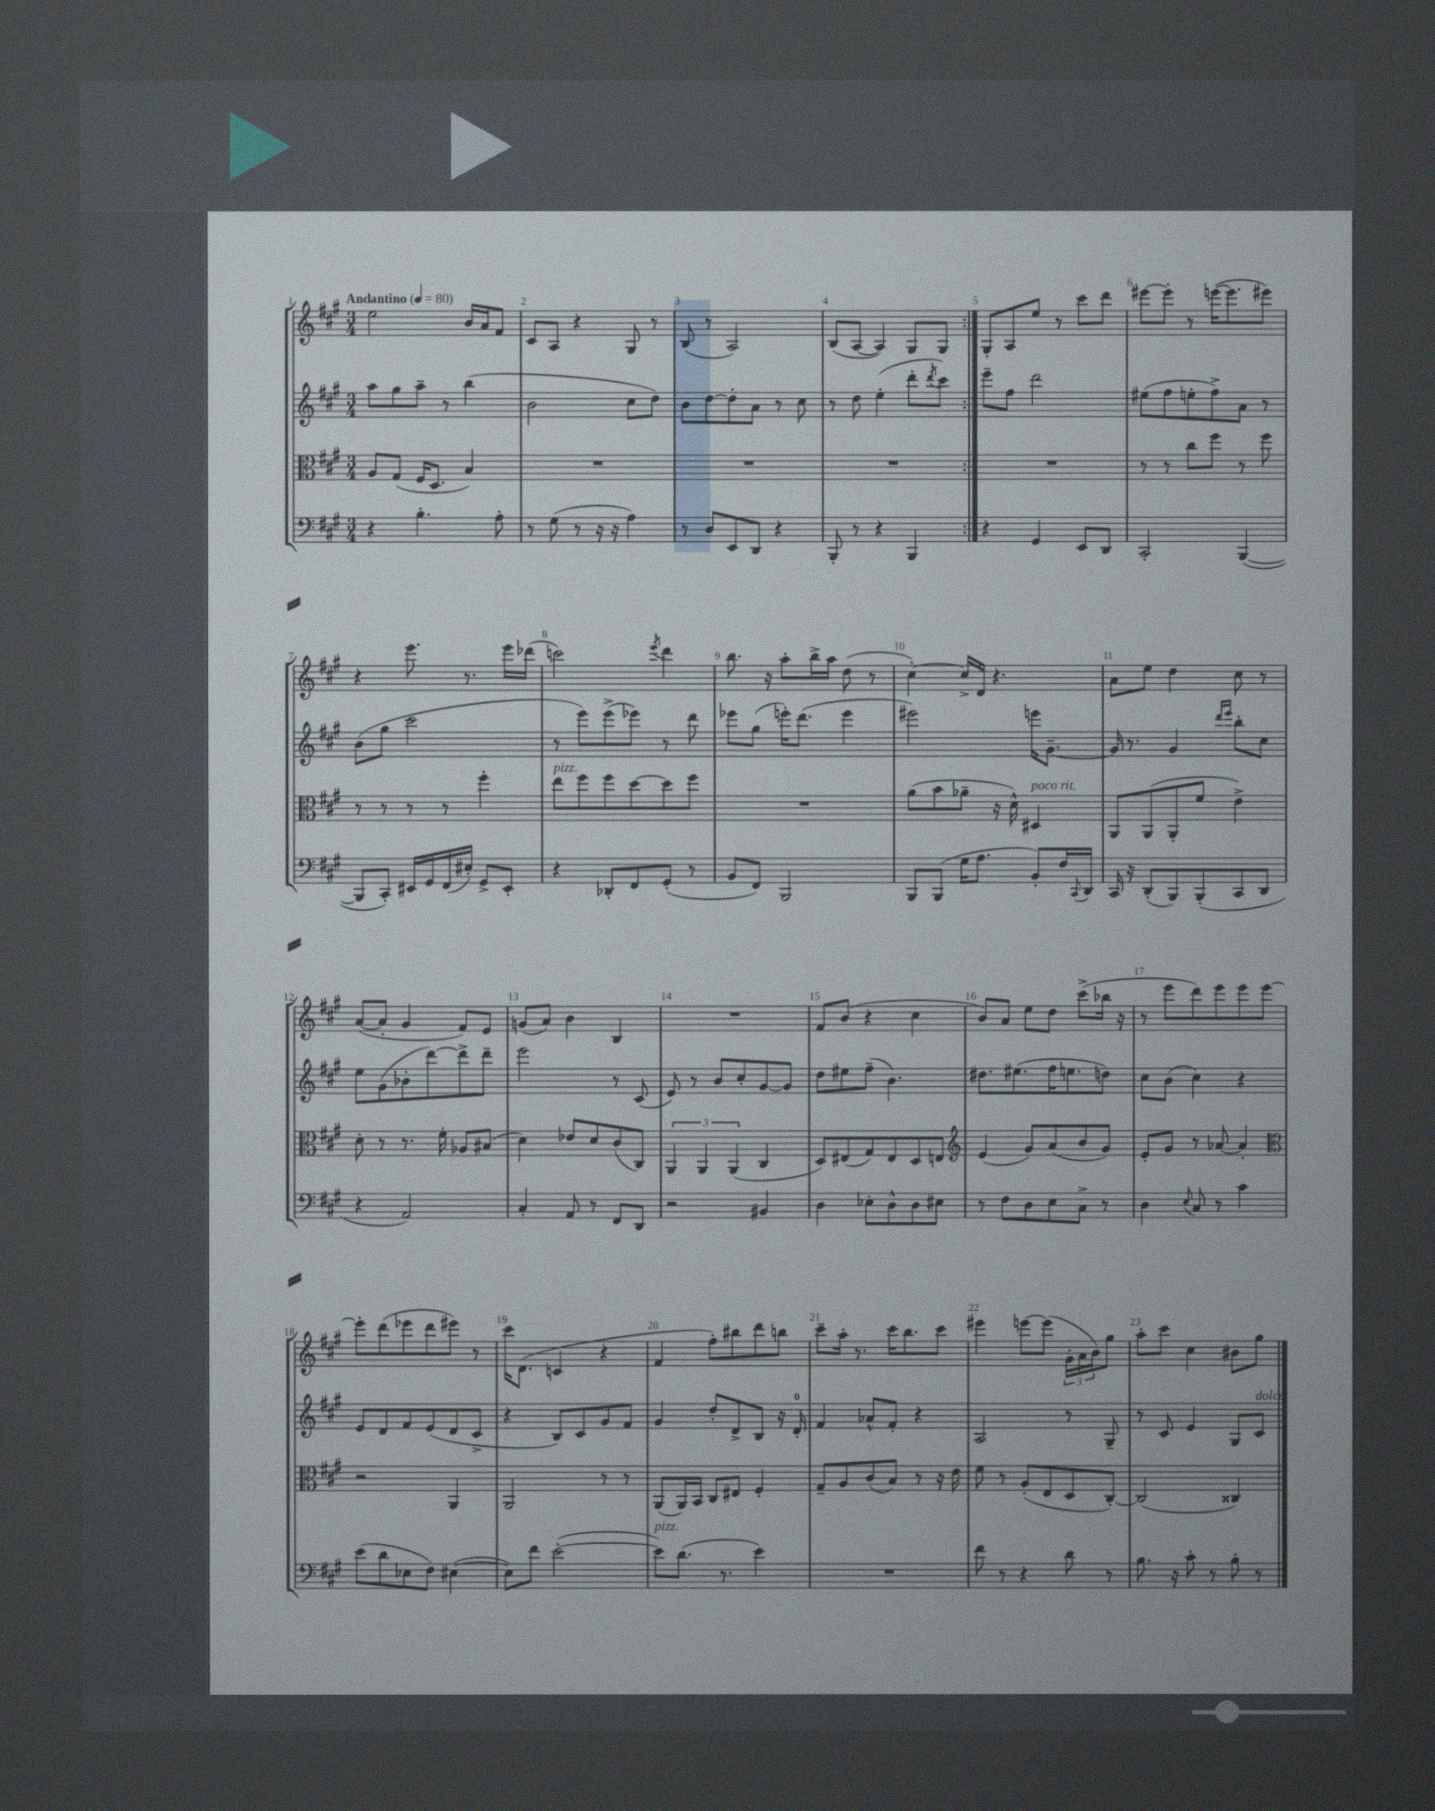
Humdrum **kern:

**kern	**kern	**kern	**kern
*part4	*part3	*part2	*part1
*staff4	*staff3	*staff2	*staff1
*clefF4	*clefC3	*clefG2	*clefG2
*k[f#c#g#]	*k[f#c#g#]	*k[f#c#g#]	*k[f#c#g#]
*M3/4	*M3/4	*M3/4	*M3/4
*MM80	*MM80	*MM80	*MM80
=1	=1	=1	=1
!	!	!	!LO:TX:a:B:t=Andantino
4r	8A/L	8aa\L	2ee\
.	(8G#/J	8gg#\	.
4.B'\	16F#/KL	8aa~\J	.
.	8.D/J	.	.
.	.	8r	.
.	4B/)	(4bb\	16b/LL
.	.	.	16a/J
8A'\	.	.	8f#/J
=2	=2	=2	=2
8r	2.r	2b\	8c#/L
(8G#\	.	.	8A/J
8r	.	.	4r
16r	.	.	.
16r	.	.	.
4A\)	.	8cc#\L	8G#/
.	.	8dd\J)	8r
=3	=3	=3	=3
8r	2.r	8b\L	(8B/
8D/L	.	[8dd\	8r
8EE/	.	8dd'\]	2A/)
8DD/J	.	8a\J	.
4r	.	8r	.
.	.	8cc#\	.
=4	=4	=4	=4
8BBB'/	2.r	8r	(8B/L
8r	.	8dd\	[8A/J
4r	.	(4ee'\	4A/])
4BBB/	.	8ddd'\L	8G#/L
.	.	8qddd/	.
.	.	8ccc#\J)	8G#/J
=5:|!	=5:|!	=5:|!	=5:|!
4r	2.r	8eee~\L	8G#'/L
.	.	8ff#\J	8A/
4GG#/	.	2ddd\	8ee/J
.	.	.	8r
8EE/L	.	.	8ccc#\L
8DD/J	.	.	8ddd\J
=6	=6	=6	=6
2CC#'/	8r	(8ee#X\L	[8eee#X\L
.	8r	8ff#\	8eee#'\J]
.	8cc#\L	8een'\	8r
.	8ff#\J	8ff#^\)	([16eeen\KL
.	.	.	8.eee\]
([4BBB/	8r	8a\J	.
.	8ff#\	8r	8eee#X\J)
!!LO:LB:g=z
=7	=7	=7	=7
8BBB/L]	8r	(8b\L	4r
8CC#'/J)	8r	8gg#\J	.
16EE#X/LL	8r	2ccc#\	8.eee\
16GG#/	.	.	.
(16FF#/	8r	.	.
16E#X'/JJ)	.	.	8.r
8GG#^/L	4ff#'\	.	.
8EE#'/J	.	.	16eee\LL
.	.	.	(16ddd-X\JJ
=8	=8	=8	=8
!	!LO:TX:a:i:t=pizz.	!	!
4r	8ee\L	8r	2cccn\)
.	8ff#\	8eee\L)	.
8DD-X'/L	8ff#\	(8eee^\	.
8FF#/	[8dd\	8eee-X\J)	.
.	.	.	8qeee/
(8GG#'/J	8dd\]	8r	4ddd\
8r	8ff#\J	8ddd\	.
=9	=9	=9	=9
8BB/L	2.r	8eee-X\L	8.bb\
8FF#/J)	.	(8gg#\J	.
.	.	.	16r
2BBB/	.	16eeen'\KL)	8aa'\L
.	.	(8.ddd\J	.
.	.	.	16bb^\L
.	.	.	16aa\JJ
.	.	4eee\	(8dd\
.	.	.	8r
=10	=10	=10	=10
8BBB/L	(8a\L	2eee#X\)	[4cc#'\)
(8BBB/J	8b\	.	.
16G#\KL	8a-X~\J	.	16cc#^/LL]
8.A\J	.	.	16d/JJ
.	16r	.	4.r
.	16d^^\)	.	.
!	!LO:TX:a:i:t=poco rit.	!	!
8BB'/L)	4D#X/	16eeen\KL	.
.	.	[8.g#~\J	.
16F#/L	.	.	.
8qqCC#/	.	.	.
16DD/JJ	.	.	.
=11	=11	=11	=11
16CC#/	8AA/L	16g#/]	8a\L
16r	.	8.r	.
(8DD'/L	(8AA/	.	8ee\J
8BBB/)	8AA'/	4g#/	4dd\
(8BBB'/	8f#/J	.	.
.	.	16qqddd/LL	.
.	.	16qqeee/JJ	.
8CC#/	4e^\)	8bb'\L	8cc#\
8DD/J	.	8cc#\J	8r
!!LO:LB:g=z
=12	=12	=12	=12
4r	8d'\	8ee\L	([8a/L
.	8r	(8g#\	8a'/J]
2AA/)	8.r	8b-X'\	4g#/
.	.	[8ddd\)	.
.	16f#'\	.	.
.	8A-X/L	8ddd^\]	8f#/L)
.	(8B#X/J	8ddd~\J	8e/J
=13	=13	=13	=13
4C#'/	4d\)	2eee\	(8gn/L
.	.	.	8a/J)
8AA/	8e-X/L	.	4b\
8r	8d/	.	.
8FF#/L	(8c#/	8r	4B/
8DD/J	8C#/J)	(8c#/	.
=14	=14	=14	=14
2r	6AA/	8e/)	2.r
.	.	8r	.
.	6AA/	.	.
.	.	8b/L	.
.	(6AA/	.	.
.	.	8cc#'/	.
4BB#X/	4C#/	[8g#/	.
.	.	8g#/J]	.
=15	=15	=15	=15
4D\	8D/L)	8dd\L	8f#/L
.	(8E#X/	8ee#X\	(8b/J
8E-X'\L	8G#/)	(8ff#~\J	4r
8D^^\	8E#/	4.b\)	.
8D\	8D/	.	4cc#\
8E#X\J	8En/J	.	.
=16	=16	=16	=16
*	*clefG2	*	*
8r	(4e/	8.dd#X\L	8b/L)
8F#\L	.	.	8a/J
.	.	(8.ee#X\	.
8D\	8g#/L)	.	8ee\L
8E\	(8a/	16ff#\K	8dd\J
.	.	8.een\	.
8C#^\J	8b/	.	(8ccc#^\L
8r	8g#/J)	8ddn\J)	16bb-X\Jk
.	.	.	16r
=17	=17	=17	=17
4D\	8e'/L	8cc#\L	8r
.	8g#/J	(8b\J	8eee\L
8qqE/	.	.	.
8C#/	8r	4cc#\)	8ddd\)
8r	[8a-X/	.	8eee\
4c#\	4a-'/]	4r	8eee\
.	.	.	[8eee\J
!!LO:LB:g=z
=18	=18	=18	=18
*	*clefC3	*	*
(8e\L	2r	8e/L	8eee'\L]
8d\	.	8d/	(8ddd\
8E-X\	.	8f#/	8eee-X\
8F#\J)	.	(8e/	8ddd\
([4E#X\	4AA/	8d/	8eee#X\J)
.	.	8c#^/J	8r
=19	=19	=19	=19
8E#\L])	2AA/	4r	16ccc#\KL
.	.	.	(8.d\J
8f#\J	.	.	.
([2e'\	.	8B/L)	4cn/
.	.	8c#/	.
.	8r	8g#/	4r
.	8r	8f#/J	.
=20	=20	=20	=20
!LO:TX:a:i:t=pizz.	!	!	!
8e\L])	(8AA/L	4g#/	4f#/
(8.d\J	16AA/L)	.	.
.	16BB/JJ	.	.
.	8C#/L	8dd'/L	8ff#'\L)
8.r	.	.	.
.	8E#X/J	8d^/	8bb#X\
4e\)	4F#'/	8B/J	8ddd\
.	.	16r	8bbn\J
.	.	16d'/	.
=21	=21	=21	=21
2.r	8G#~/L	4f#/	8ccc#~\L
.	8A/	.	16aa'\Jk
.	.	.	8.r
.	(8c#/	8a-X^^/L	.
.	8B/J)	8f#'/J	16ccc#\KL
.	.	.	8.bb\
.	8r	4r	.
.	16r	.	8ccc#\J
.	16e\	.	.
=22	=22	=22	=22
8f#\	8f#\	2A/	4eee#X\
8r	8r	.	.
4r	(8A'/L	.	[8eeen\L
.	8E/	.	(8eee\J]
8d\	8D/	8r	24g#'\LL
.	.	.	24a\
.	.	.	24b\J)
8r	[8C#'/J)	8G#~/	8gg#\J
=23	=23	=23	=23
8.B\	(2C#/]	8r	8aa'\L
.	.	8c#/	8ccc#\J
16r	.	.	.
8c#'\	.	4e/	4cc#\
8r	.	.	.
8B'\	4C##X/)	8G#/L	8b#X\L
!	!	!LO:TX:a:i:t=dolce	!
8r	.	8c#/J	8gg#\J
==	==	==	==
*-	*-	*-	*-
